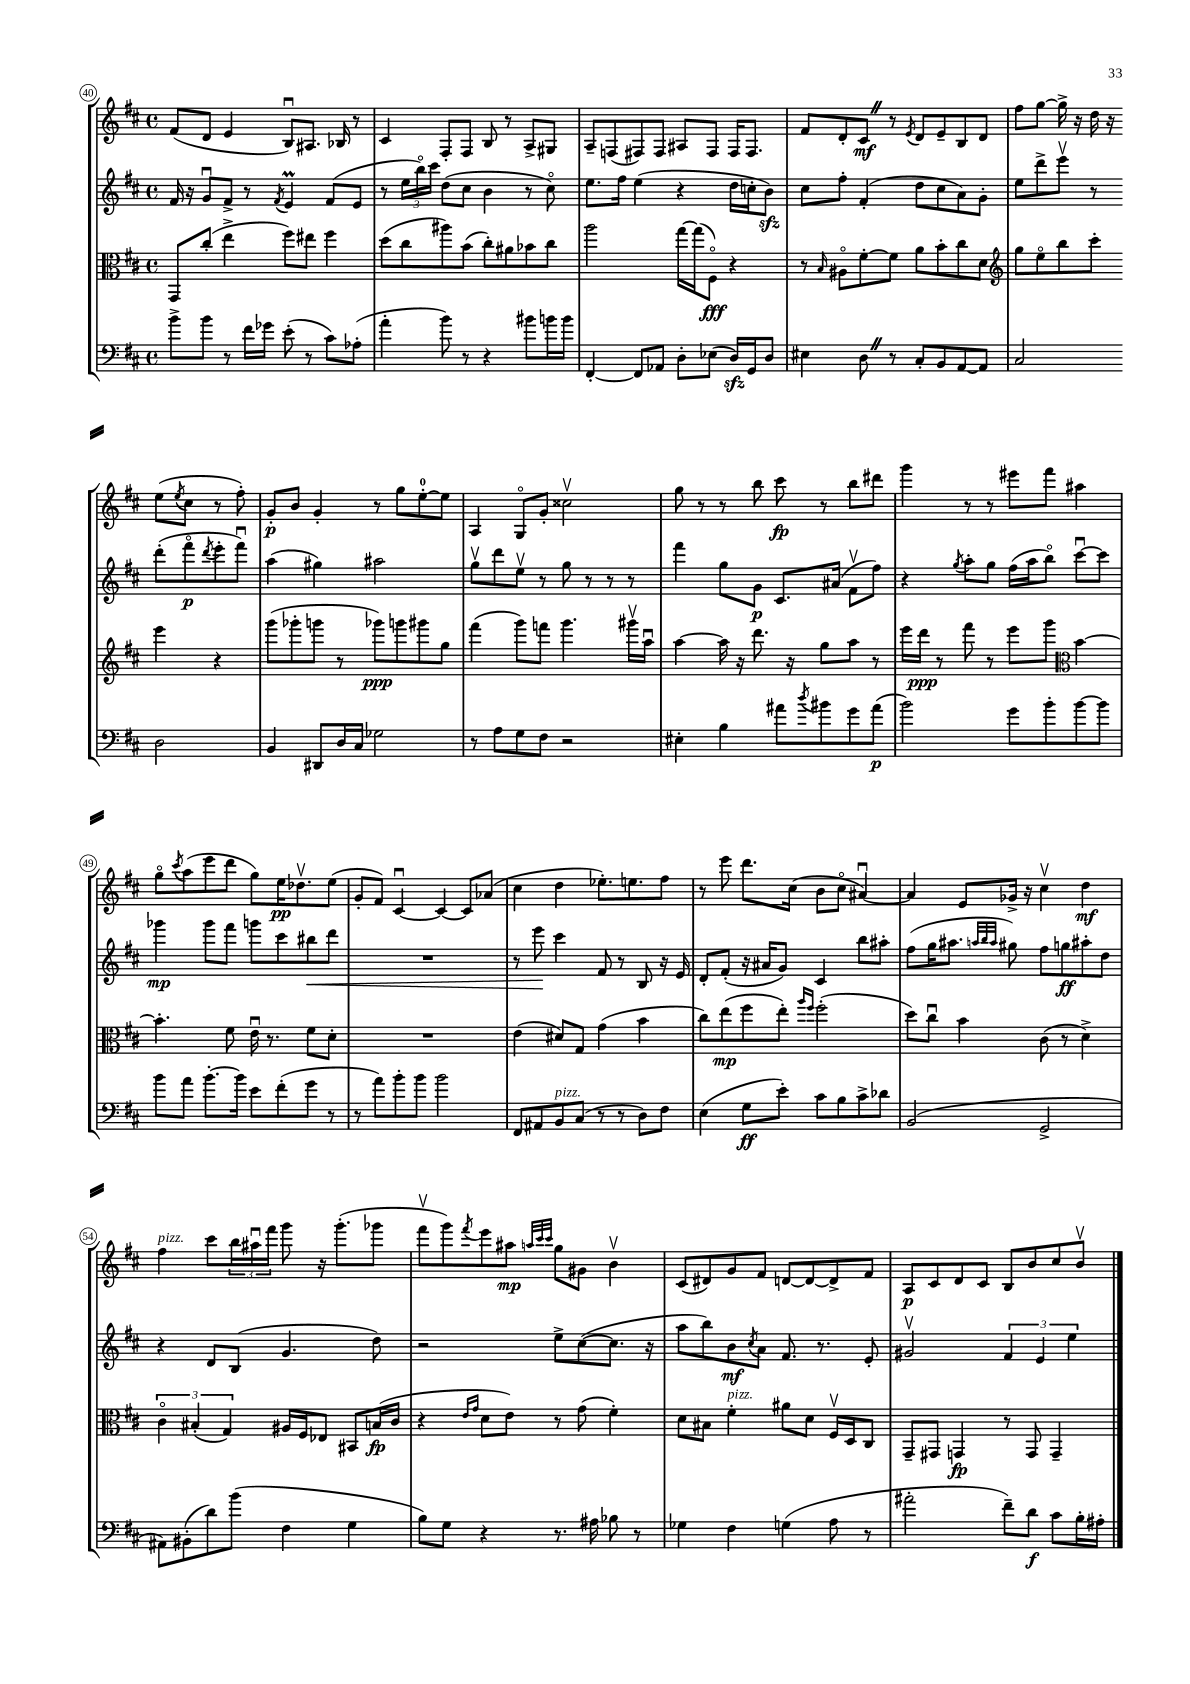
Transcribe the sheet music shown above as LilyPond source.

<<
\new StaffGroup <<
\new Staff = "s0" {
    \clef treble \key d \major \defaultTimeSignature \time 4/4
    fis'8( d'8 e'4 b8\downbow) ais8. bes16 r8 |
    cis'4 fis8-. fis8 b8 r8 a8-> gis8 |
    a8-- f8( fis8) fis8 ais8 fis8 fis16 fis8. |
    fis'8 d'8-. cis'8\mf \once \override BreathingSign.text = \markup { \musicglyph "scripts.caesura.straight" } \breathe r8 \acciaccatura { e'8 } d'8 e'8-- b8 d'8 |
    fis''8 g''8~ g''16-> r16 d''16 r16 e''8( \acciaccatura { e''8 } cis''8 r8 fis''8-.) |
    g'8-.\p b'8 g'4-. r8 g''8 e''8-0~-. e''8 |
    a4 g8\flageolet g'8-. cisis''2\upbow |
    g''8 r8 r8 b''8 cis'''8\fp r8 b''8 dis'''8 |
    g'''4 r8 r8 eis'''8 fis'''8 ais''4 |
    g''8\flageolet \acciaccatura { cis'''8 } a''8( e'''8 d'''8 g''8) e''16\pp des''8.\upbow e''8( |
    g'8-. fis'8) cis'4~\downbow cis'4~ cis'8 aes'8( |
    cis''4 d''4 ees''8.-.) e''8. fis''8 |
    r8 e'''8 d'''8. cis''16( b'8 cis''8\flageolet ais'4~\downbow) |
    ais'4 e'8 ges'16-> r16 cis''4\upbow d''4\mf |
    fis''4^\markup { \italic "pizz." } cis'''8 \tuplet 3/2 { b''16 ais''16\downbow fis'''16 } g'''8 r16 g'''8.-.( ges'''8 |
    fis'''8\upbow g'''8) \acciaccatura { fis'''8 } e'''8 ais''8\mp \grace { a''32 cis'''32 cis'''32 } g''8 gis'8 b'4\upbow |
    cis'8( dis'8) g'8 fis'8 d'8~ d'8~ d'8-> fis'8 |
    a8\p cis'8 d'8 cis'8 b8 b'8 cis''8 b'8\upbow \bar "|." |
}
\new Staff = "s1" {
    \clef treble \key d \major \defaultTimeSignature \time 4/4
    fis'16 r16 g'8\downbow fis'8-> r8 \acciaccatura { fis'8 } e'4\prall fis'8( e'8 |
    r8 \tuplet 3/2 { e''16 b''16\flageolet) cis'''16 } d''8( cis''8 b'4 r8 cis''8\flageolet) |
    e''8. fis''16 e''4( r4 d''16 c''16-. b'8\sfz) |
    cis''8 fis''8-. fis'4-.( d''8 cis''8 a'8) g'8-. |
    e''8 d'''8-> e'''8\upbow r8 d'''8-.( fis'''8\flageolet\p \acciaccatura { d'''8 } e'''8-. fis'''8\downbow) |
    a''4( gis''4) ais''2 |
    g''8\upbow d'''8 e''8\upbow r8 g''8 r8 r8 r8 |
    fis'''4 g''8 g'8\p cis'8. ais'16( fis'8\upbow fis''8) |
    r4 \acciaccatura { g''8 } a''8-. g''8 fis''16( a''16 b''8\flageolet) cis'''8~\downbow cis'''8 |
    ges'''4\mp ges'''8 fis'''8 g'''8 cis'''8 bis''8\< d'''8 |
    R1 |
    r8 e'''8\! cis'''4 fis'8 r8 b8 r16 e'16 |
    d'8-. fis'8-.( r16 ais'16 g'8) cis'4 b''8 ais''8-. |
    fis''8( g''16 ais''8. \grace { a''32 b''32 a''32 } gis''8) fis''8 g''8\ff ais''8-. d''8 |
    r4 d'8 b8( g'4. d''8) |
    r2 e''8-> cis''8~( cis''8. r16 |
    a''8 b''8) b'8\mf \acciaccatura { cis''8 } a'8 fis'8. r8. e'8-. |
    gis'2\upbow \tuplet 3/2 { fis'4 e'4 e''4 } \bar "|." |
}
\new Staff = "s2" {
    \clef alto \key d \major \defaultTimeSignature \time 4/4
    g,8 cis''8-.( e''4-> fis''8) eis''8 fis''4 |
    d''8( cis''8 ais''8) b'8( cis''8-.) ais'8 bes'8 cis''8 |
    a''2 g''16~ g''16( fis8\flageolet\fff) r4 |
    r8 \grace { b16 } ais8\flageolet fis'8~-. fis'8 a'8 b'8-. cis''8 d'8 |
    \clef treble g''8 e''8\flageolet b''8 cis'''8-. e'''4 r4 |
    g'''8( ges'''8-. g'''8 r8 ges'''8\ppp) g'''8 gis'''8 g''8 |
    fis'''4( g'''8) f'''8 g'''4. gis'''16\upbow a''16\downbow |
    a''4~ a''16 r16 d'''8. r16 g''8 a''8 r8 |
    e'''16 d'''16\ppp r8 fis'''8 r8 e'''8 g'''8 \clef alto b'4~ |
    b'4.-. fis'8 e'16\downbow r8. fis'8 d'8-. |
    R1 |
    e'4( dis'8) g8 g'4( b'4 |
    cis''8) e''8\mp( fis''8 e''8-.) \grace { a''16 fis''16 } fis''2-.( |
    d''8) cis''8\downbow b'4 cis'8( r8 d'4->) |
    \tuplet 3/2 { cis'4\flageolet bis4-.( g4) } ais16 fis16 ees8 bis,8 b16\fp( cis'16 |
    r4 \grace { e'16 g'16 } d'8 e'8) r8 g'8( fis'4-.) |
    d'8 bis8 fis'4-.^\markup { \italic "pizz." } ais'8 d'8 fis16\upbow d16 cis8 |
    g,8-- gis,8 g,4\fp r8 g,8 g,4-- \bar "|." |
}
\new Staff = "s3" {
    \clef bass \key d \major \defaultTimeSignature \time 4/4
    b'8-> b'8 r8 fis'16 ges'16 e'8-.( r8 cis'8) aes8-.( |
    a'4-. b'8) r8 r4 bis'8 b'16 b'16 |
    fis,4~-. fis,8 aes,8 d8-. ees8( d16\sfz) g,16 d8 |
    eis4 d8 \once \override BreathingSign.text = \markup { \musicglyph "scripts.caesura.straight" } \breathe r8 cis8-. b,8 a,8~ a,8 |
    cis2 d2 |
    b,4 dis,8 d16 cis16 ges2 |
    r8 a8 g8 fis8 r2 |
    eis4-. b4 ais'8 \acciaccatura { d''8 } bis'8 g'8 ais'8\p( |
    b'2) g'8 b'8-. b'8~ b'8 |
    b'8 a'8 b'8.~-. b'16 e'8 fis'8-.( g'8 r8 |
    r8 a'8) b'8-. b'8 b'2 |
    fis,8 ais,8 b,8^\markup { \italic "pizz." } cis8( r8 r8 d8) fis8 |
    e4( g8\ff e'8-.) cis'8 b8 cis'8-> des'8 |
    b,2( g,2-> |
    ais,8) bis,8-.( d'8) b'8( fis4 g4 |
    b8) g8 r4 r8. ais16 bes8 r8 |
    ges4 fis4 g4( a8 r8 |
    ais'2-. fis'8--) d'8\f cis'8 b16-. ais16-. \bar "|." |
}
>>
>>
\layout { \context { \Score currentBarNumber = #40 \override BarNumber.stencil = #(make-stencil-circler 0.1 0.3 ly:text-interface::print) } }
